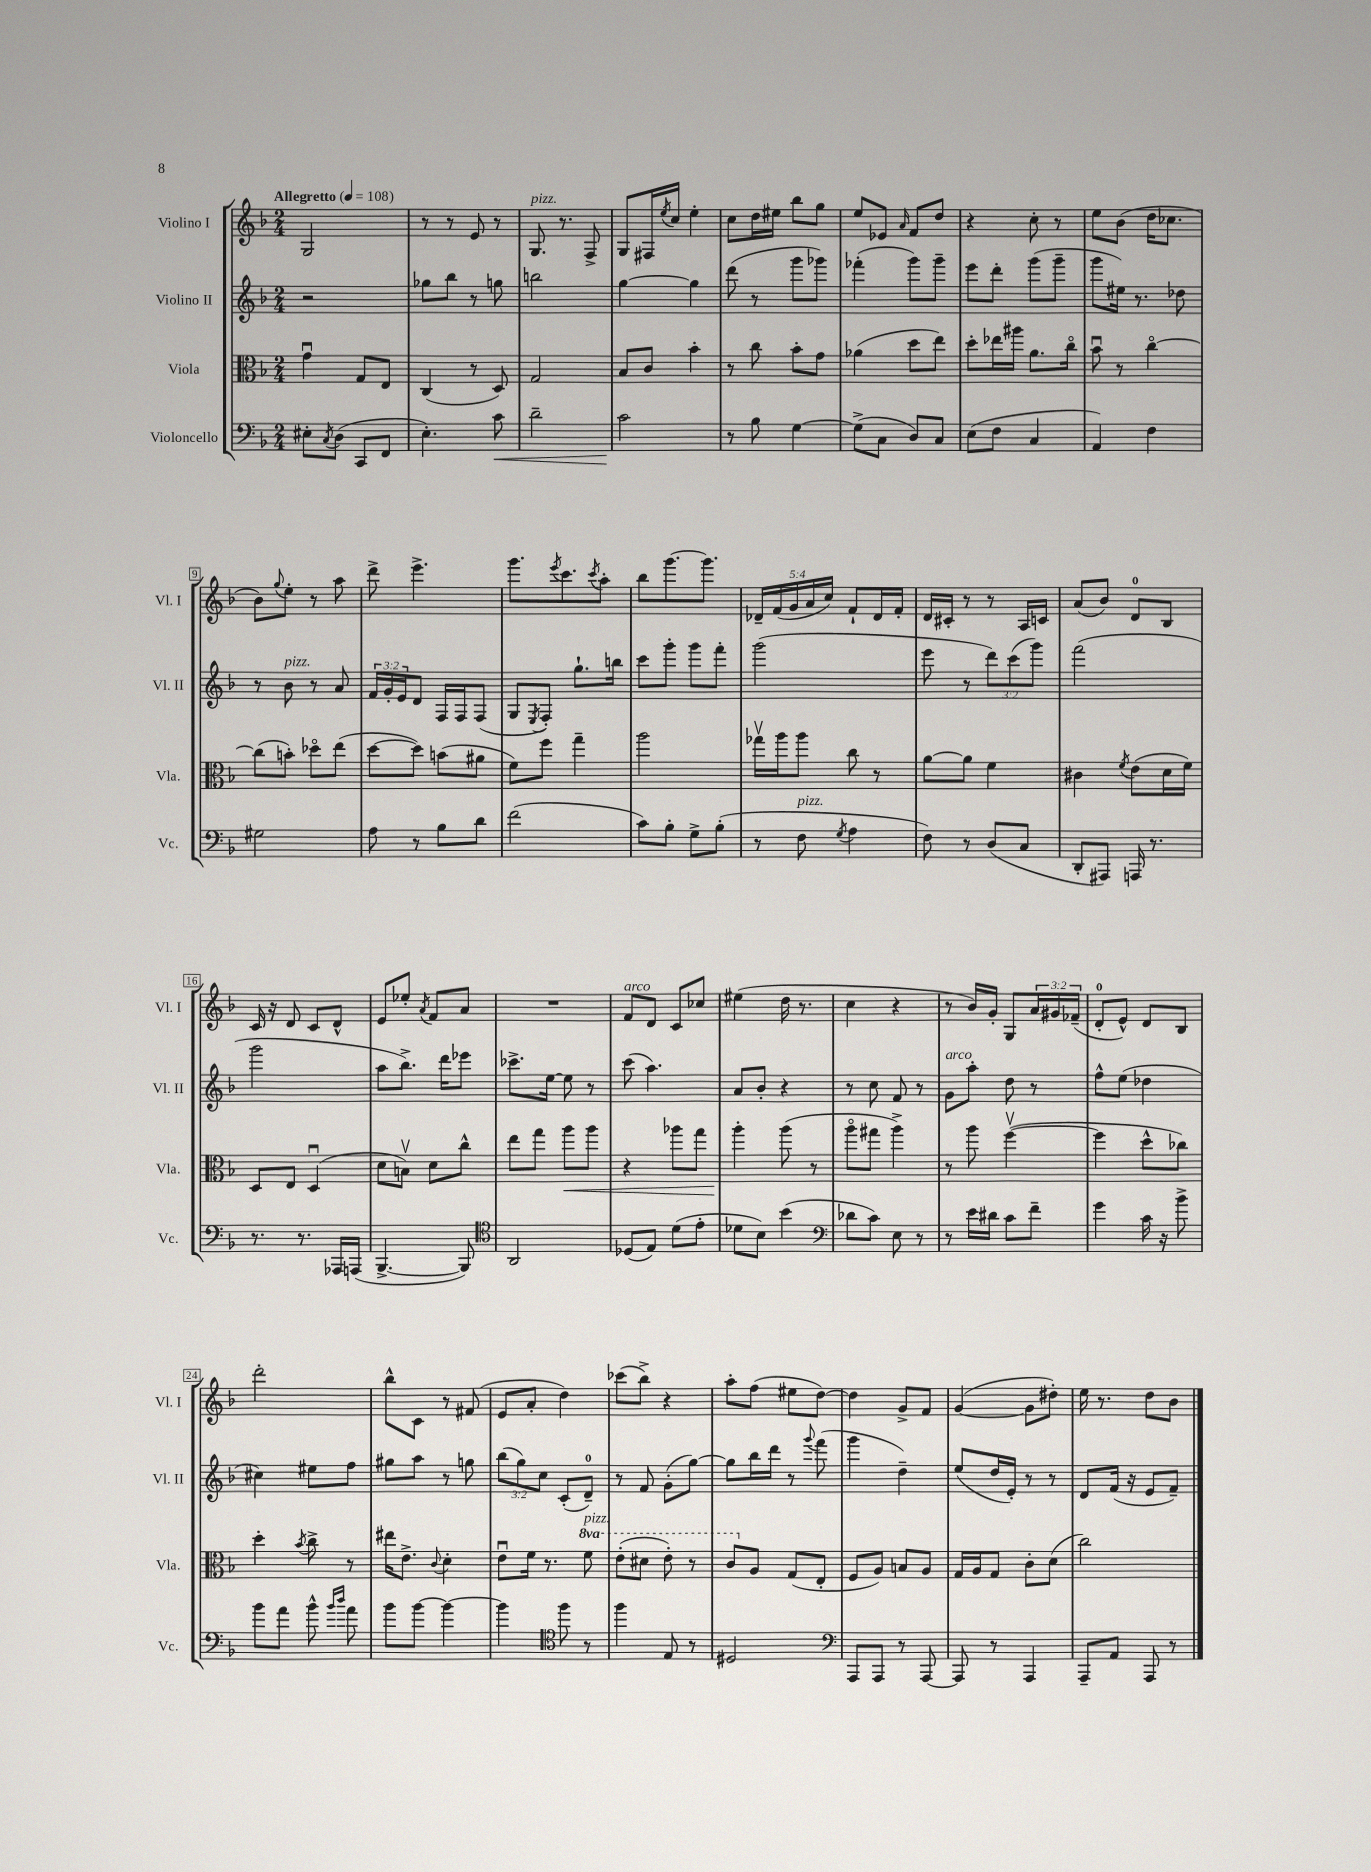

**kern	**kern	**kern	**kern
*staff4	*staff3	*staff2	*staff1
*clefF4	*clefC3	*clefG2	*clefG2
*k[b-]	*k[b-]	*k[b-]	*k[b-]
*M2/4	*M2/4	*M2/4	*M2/4
*MM108	*MM108	*MM108	*MM108
8E#'\L	4gu\	2r	2G/
8qC/	.	.	.
(8D\J	.	.	.
8CC/L	8G/L	.	.
8FF/J	8E/J	.	.
=	=	=	=
4.E'\)	(4C/	8gg-\L	8r
.	.	8bb-\J	8r
.	8r	8r	8e/
8c\	8D/)	8gg\	8r
=	=	=	=
2d~\	2G/	2bb\	8.G/
.	.	.	8.r
.	.	.	8F^/
=	=	=	=
2c\	8B-/L	[4gg\	8G/L
.	8c/J	.	16F#/L
.	.	.	8qee/
.	.	.	16cc/JJ
.	4b-'\	4gg\]	4ee'\
=	=	=	=
8r	8r	(8ddd\	8cc\L
8B-\	8cc\	8r	16dd\L
.	.	.	16ee#\JJ
[4G\	8b-'\L	8ggg\L	8bb-\L
.	8g\J	8ggg-\J)	8gg\J
=	=	=	=
(8G^\]L	(4a-\	(4fff-'\	8ee/L
8C\J	.	.	8e-/J
.	.	.	16qqa/
8D/L)	8dd\L	8ggg\L)	8f/L
8C/J	8ee\J)	8ggg~\J	8dd/J
=	=	=	=
(8E\L	8dd'\L	8eee\L	4r
8F\J	16ee-\L	8ddd'\J	.
.	16aa#\JJ	.	.
4C/	8.a\L	(8ggg\L	8cc'\
.	.	8ggg~\J	8r
.	16cco\Jk	.	.
=	=	=	=
4AA/)	8b-u\	8ggg\L	8ee\L
.	8r	16ee#\Jk)	(8b-\J
.	.	8.r	.
4F\	[4cco\	.	16dd\LK
.	.	.	8.cc-\J
.	.	8dd-\	.
=	=	=	=
2G#\	(8cc\]L	8r	8b-\L)
.	.	.	8qqgg/
.	8b'\J)	8b-\	8ee'\J
.	8dd-o\L	8r	8r
.	(8ee\J	8a/	8aa\
=	=	=	=
8A\	[8dd\L	24f/LL	8ddd^\
.	.	24g'/	.
.	.	24e/J	.
8r	8dd\]J)	8d/J	4.eee^\
8B-\L	(8b\L	16F/LL	.
.	.	16F/J	.
8d\J	8a#\J	(8F/J	.
=	=	=	=
(2f\	8f\L)	8G/L	8.ggg\L
.	.	8qE/	.
.	8ff\J	8F'/J)	.
.	.	.	8qeee/
.	.	.	8.ccc\
.	4gg~\	8.gg`\L	.
.	.	.	8qccc/
.	.	.	8aa'\J
.	.	16bb\Jk	.
=	=	=	=
8c\L)	2aa\	8ccc\L	8bb-\L
8B-'\J	.	8ggg'\J	[8.ggg\
8G^\L	.	8ggg\L	.
.	.	.	8.ggg\]J
(8B-'\J	.	8fff'\J	.
=	=	=	=
8r	16gg-v\LL	(2ggg\	20d-~/LL
.	.	.	(20f/
.	16aa\J	.	.
.	.	.	20g/
8F\	8aa\J	.	.
.	.	.	20a/
.	.	.	20cc/JJ)
8qG/	.	.	.
4A\	8cc\	.	8f`/L
.	8r	.	16d-/L
.	.	.	16f'/JJ
=	=	=	=
8F\)	[8a\L	8eee\	16d/LL
.	.	.	16c#'/JJ
8r	8a\]J	8r	8r
(8D/L	4f\	12ddd\L)	8r
.	.	(12ccc\	.
8C/J	.	.	16A/LL
.	.	12ggg\J)	.
.	.	.	16c/JJ
=	=	=	=
8DD'/L	4c#\	(2fff\	(8a/L
8AAA#/J)	.	.	8b-/J)
.	8qf/	.	.
16AAA/	(8e\L	.	8d/L
8.r	.	.	.
.	16d\L	.	8B-/J
.	16f\JJ)	.	.
=	=	=	=
8.r	8D/L	2ggg\	16c/
.	.	.	16r
.	8E/J	.	8d/
8.r	.	.	.
.	(4Du/	.	8c/L
16AAA-/LL	.	.	8d^^/J
(16AAA/JJ	.	.	.
=	=	=	=
[4.BBB-^/	8d\L	8aa\L	8e/L
.	8Bv\J)	8.bb-^\J)	8ee-'/J
.	.	.	8qa/
.	8d\L	.	8f/L
.	.	16ddd\LK	.
8BBB-/])	8cc^^\J	8eee-\J	8a/J
=	=	=	=
*clefC4	*	*	*
2AA/	8ee\L	8.ccc-^\L	2r
.	8gg\J	.	.
.	.	[16ee\Jk	.
.	8aa\L	8ee\]	.
.	8aa\J	8r	.
=	=	=	=
(8D-/L	4r	(8ccc\	8f/L
8E/J)	.	4.aa\)	8d/J
(8d\L	8aa-\L	.	8c/L
8e'\J	8gg\J	.	8cc-/J
=	=	=	=
8d-\L	4aa'\	8a/L	(4ee#\
8B-\J)	.	8b-'/J	.
(4b-\	(8aa\	4r	16dd\
.	.	.	8.r
.	8r	.	.
=	=	=	=
*clefF4	*	*	*
8d-\L	8aao\L	8r	4cc\
8c\J)	8gg#\J	8cc\	.
8E\	4aa^\)	8f/	4r
8r	.	8r	.
=	=	=	=
8r	8r	8g\L	8r
16e\LL	8aa\	8aa'\J	16b-/LL)
16d#\JJ	.	.	16g'/JJ
8c\L	([4ffv\	8dd\	8G/L
8f~\J	.	8r	24a/L
.	.	.	24g#/
.	.	.	(24f-~/JJ
=	=	=	=
4g\	4ff\]	8ff^^\L	8d'/L
.	.	(8ee\J	8e^^/J)
16c\	8dd^^\L	4dd-\	8d/L
16r	.	.	.
8b-^\	8cc-\J)	.	8B-/J
=	=	=	=
8b-\L	4dd'\	4cc#\)	2ddd'\
8a\J	.	.	.
.	8qb-/	.	.
8b-^^\	8cc^\	8ee#\L	.
16qqb-/LL	.	.	.
16qqdd/JJ	.	.	.
8a\	8r	8ff\J	.
=	=	=	=
8b-\L	16ee#\LK	8gg#\L	8bb-^^\L
.	8.e^\J	.	.
[8b-\J	.	8aa\J	8c\J
.	8qqc/	.	.
4b-\_	4d'\	8r	8r
.	.	8gg\	(8f#/
=	=	=	=
4b-\]	8eu\L	(12bb-\L	8e/L
.	.	12gg\)	.
.	16f\Jk	.	8a'/J
.	.	12cc\J	.
.	8.r	.	.
*clefC4	*	*	*
8ff\	.	(8c'/L	4dd\)
8r	8ff\	8d~/J)	.
=	=	=	=
4ff\	(8ee'\L	8r	(8ccc-\L
.	8dd#\J	8f/	8bb-^\J)
8E/	8ee'\)	(8g'\L	4r
8r	8r	[8gg\J)	.
=	=	=	=
2D#/	8cc/L	8gg\]L	8aa'\L
.	8A/J	16bb-\L	(8ff\J
.	.	16ddd\JJ	.
.	(8G/L	8r	8ee#\L
.	.	8qqggg/	.
.	8E'/J	(8fff\	[8dd\J)
=	=	=	=
*clefF4	*	*	*
8AAA/L	8F/L	4ggg\	4dd\]
8AAA/J	8A/J)	.	.
8r	8B/L	4dd~\)	8g^/L
[8AAA/	8A/J	.	8f/J
=	=	=	=
8AAA/]	16G/LL	(8ee/L	([4g/
.	16A/J	.	.
8r	8G/J	16dd/L	.
.	.	16e'/JJ)	.
4AAA/	8c'\L	8r	8g\]L
.	(8d\J	8r	8dd#'\J)
=	=	=	=
8AAA~/L	2cc\)	8d/L	16ee\
.	.	.	8.r
8AA/J	.	(16f/Jk	.
.	.	16r	.
8AAA/	.	8e/L	8dd\L
8r	.	8f~/J)	8b-\J
==	==	==	==
*-	*-	*-	*-
